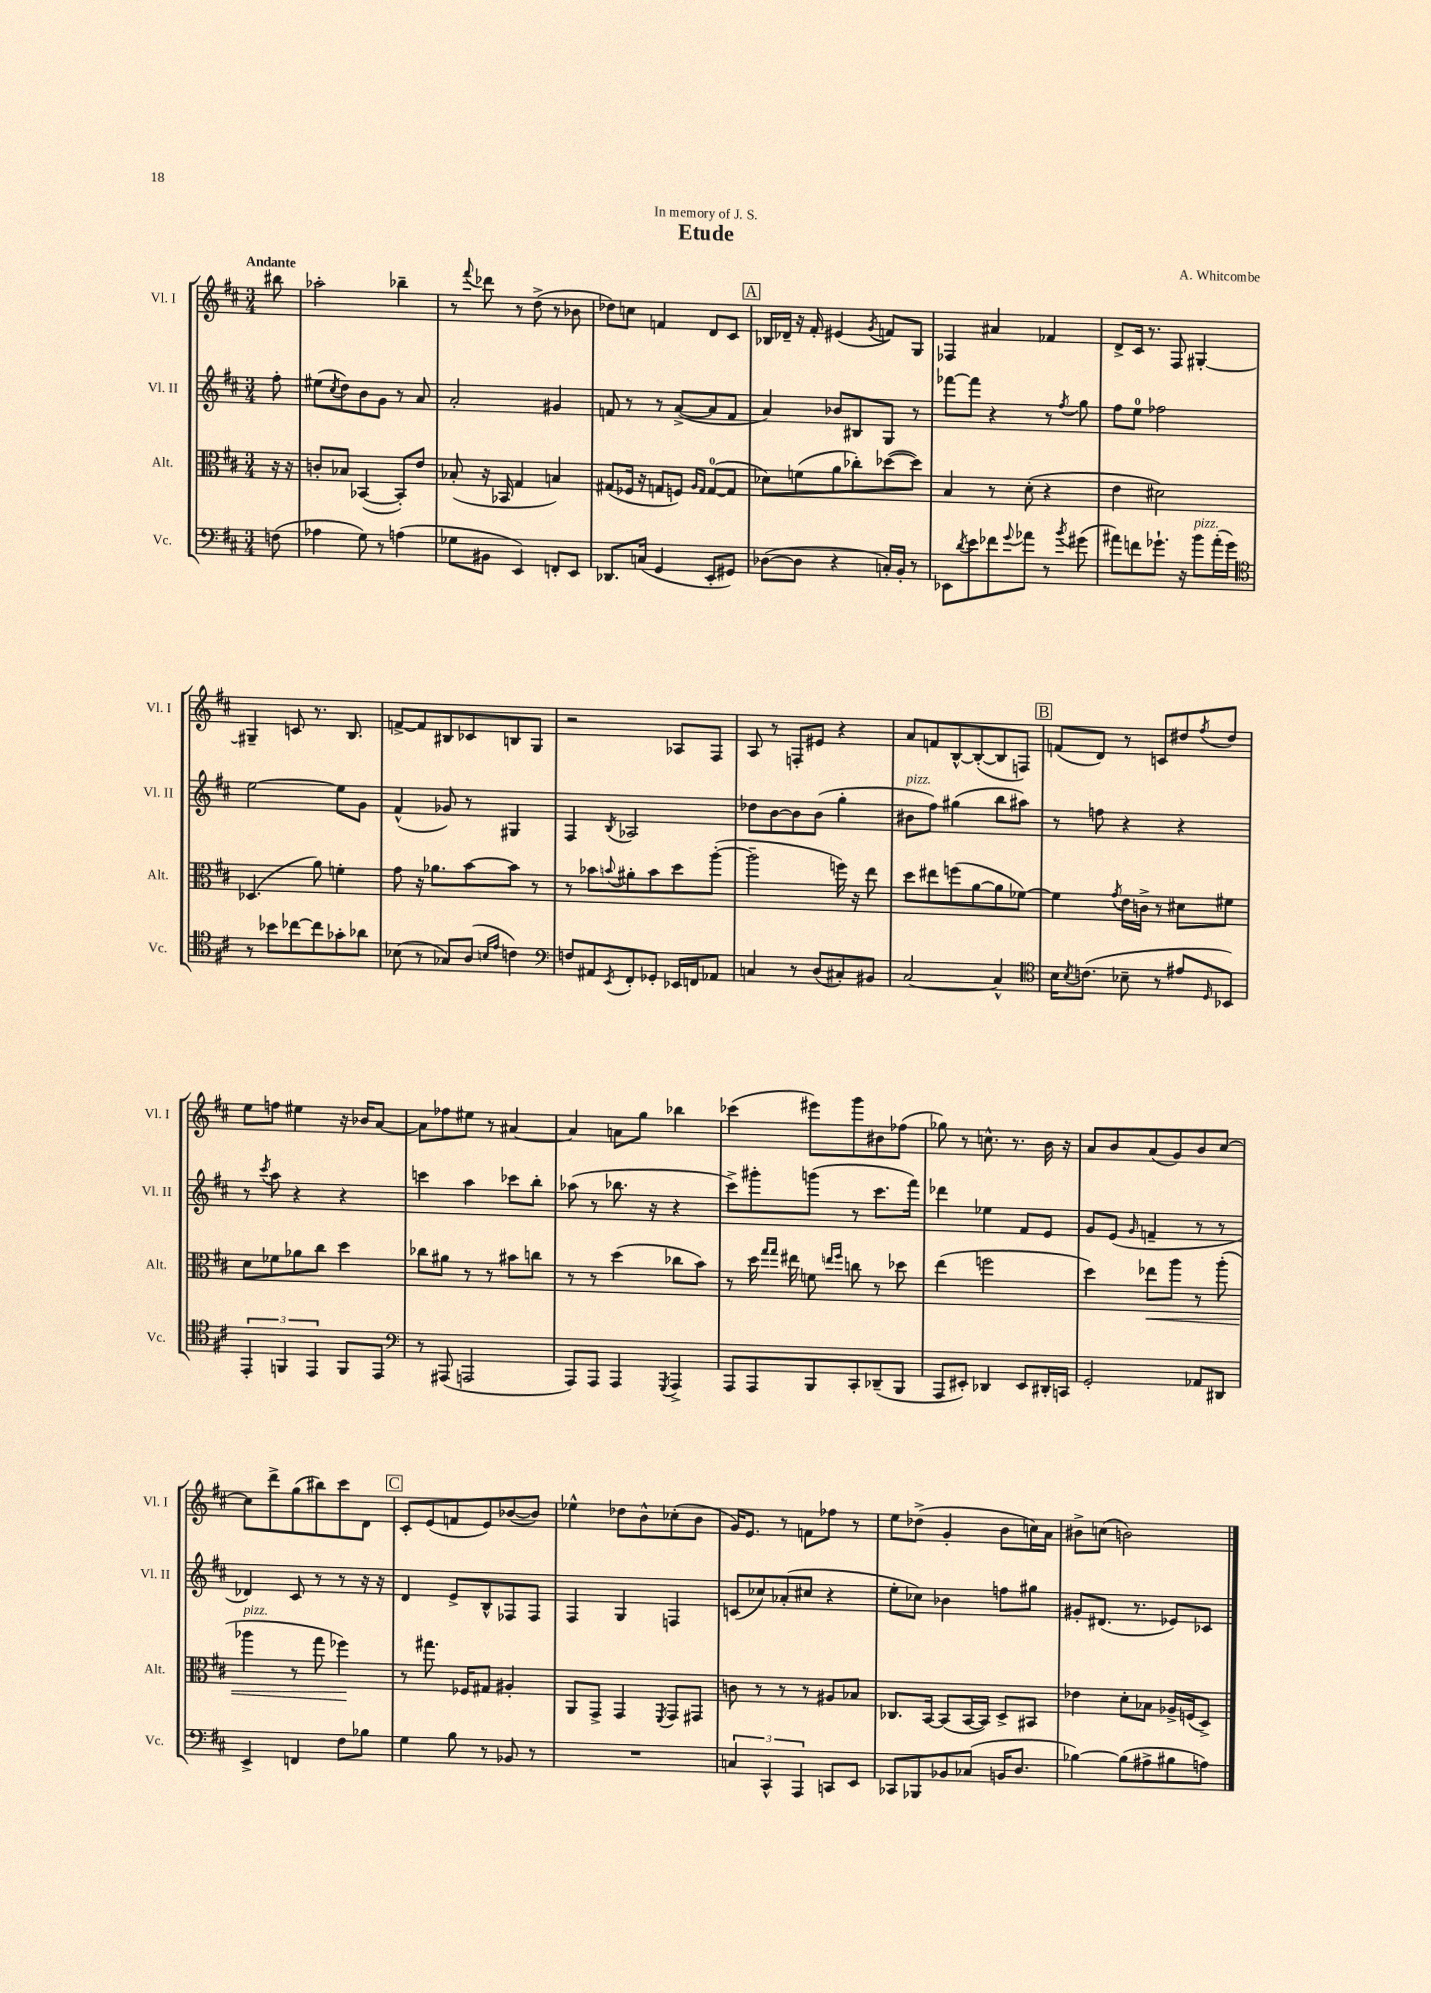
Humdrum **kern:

**kern	**kern	**kern	**kern
*staff4	*staff3	*staff2	*staff1
*clefF4	*clefC3	*clefG2	*clefG2
*k[f#c#]	*k[f#c#]	*k[f#c#]	*k[f#c#]
*M3/4	*M3/4	*M3/4	*M3/4
(8F\	16r	8ff#'\	8bb#\
.	16r	.	.
=	=	=	=
4A-\	8c'/L	(8ee#\L	2aa-'\
.	.	8qcc#/	.
.	8B-/J	8dd\)	.
8G\)	([4BB-/	8b\	.
8r	.	8g\J	.
(4A\	8BB-'/]L)	8r	4bb-~\
.	8e/J	8a/	.
=	=	=	=
8G-\L	(8B-'/	2a'/	8r
.	.	.	8qqfff#/
8BB#\J	16r	.	8ddd-\
.	16BB-/	.	.
4EE/)	4G/	.	8r
.	.	.	(8dd^\
8FF'/L	4B/)	4g#/	8r
8EE/J	.	.	8b-\
=	=	=	=
8.DD-/L	(8G#/L	8f/	8dd-\L)
.	16F-/Jk	8r	8cc\J
(16C/Jk	16r	.	.
4GG/	8G/L	8r	4f/
.	8F/J)	([8a^/L	.
.	16qqA/LL	.	.
.	16qqG/JJ	.	.
8EE'/L	([8G/L	8a/]	8d/L
8GG#/J)	8G/]J	8f/J	8c#/J
=	=	=	=
([8D-\L	8d-\L)	4a/)	16B-/LL
.	.	.	16d-~/JJ
8D-\]J	(8f\	.	16r
.	.	.	16f#'/
4r	8a\	8b-/L	(4e#/
.	8cc-'\)	8B#/	.
.	.	.	8qg/
16C'/LL)	([8dd-\	8G/J	8f/L)
16BB'/JJ	.	.	.
8r	8dd-\]J)	8r	8G/J
=	=	=	=
8EE-\L	4B/	[8fff-\L	4F-/
8qd/	.	.	.
8e\	.	8fff-\]J	.
8f-\	8r	4r	4a#/
8qqg/	.	.	.
8a-\J	(8d'\	.	.
8r	4r	8r	4f-/
8qb/	.	8qff#/	.
(8g#\	.	8gg\	.
=	=	=	=
8a#\L)	4e\	8ff#\L	8d^/L
8f\	.	8ee\J	16c#/Jk
.	.	.	8.r
8.g-`\J	2d#\)	2ff-\	.
.	.	.	8F#/
16r	.	.	.
8b\L	.	.	[4G#'/
(16a#'\L	.	.	.
16g-\JJ)	.	.	.
=	=	=	=
*clefC4	*	*	*
8r	(4.D-/	[2ee\	4G#~/]
8b-\L	.	.	.
[8cc-\	.	.	8c/
8cc-\]	8a\)	.	8.r
8g-'\	4f'\	8ee\]L	.
.	.	.	8.B/
8a-\J	.	8g\J	.
=	=	=	=
(8B-\	8g\	(4f#^^/	[8f^/L
8r	16r	.	8f/]
.	8.a-\L	.	.
8G-/L)	.	8g-/)	8B#/
(8A/J	[8b\	8r	8c-/
16qqB/LL	.	.	.
16qqe/JJ	.	.	.
4c\)	8b\]J	4G#/	8B/
.	8r	.	8G/J
=	=	=	=
*clefF4	*	*	*
8F/L	8r	4F#/	2r
8AA#/	8b-\L	.	.
8qEE/	8qqb/	8qB/	.
8FF#'/	8a#'\	2A-/	.
8GG-'/J	8b\	.	.
16EE-/LL	8dd\	.	8A-/L
16FF/J	.	.	.
8AA-/J	([8aa'\J	.	8F#/J
=	=	=	=
4C/	2aa~\]	8dd-\L	8A/
.	.	[8b\	8r
8r	.	8b\]	8F'/L
(8D/L	.	(8b\J	8e#/J
8C#'/)	16ff\)	4gg'\	4r
.	16r	.	.
8BB#/J	8ee\	.	.
=	=	=	=
[2C#/	8dd\L	8b#\L	8a/L
.	8ee#\	8ff#\J)	8f/
.	(8ff\	(4gg#\	[8B^^/
.	[8a\	.	(8B'/_
4C#^^/]	8a\]	8bb\L	8B/]
.	[8f-\J)	8aa#\J)	8F/J)
=	=	=	=
*clefC4	*	*	*
16B\LK	4f-\]	8r	(8f/L
8qB/	.	.	.
(8.c\J	.	.	.
.	.	8ff\	8d/J)
.	8qg/	.	.
8B-~\	16e\LL	4r	8r
.	16c^\JJ	.	.
8r	8r	.	8c/L
8e#/L	8d#\L	4r	8dd#/
16qqD/	.	.	8qff#/
8BB-/J)	8f#\J	.	8dd#/J
=	=	=	=
6EE'/	8d\L	8r	8ee\L
.	.	8qccc#/	.
.	8f-\	8aa\	8ff\J
6FF/	.	.	.
.	8a-\	4r	4ee#\
6EE/	.	.	.
.	8cc#\J	.	.
8FF/L	4dd\	4r	16r
.	.	.	16b-/LK
8EE/J	.	.	[8a/J
=	=	=	=
*clefF4	*	*	*
8r	8cc-\L	4ccc\	8a\]L
(8AAA#/	8a#\J	.	8ff-\
2AAA/	8r	4aa\	8ee#\J
.	8r	.	8r
.	8b#\L	8ccc-\L	[4a#/
.	8cc\J	8bb'\J	.
=	=	=	=
8AAA/L)	8r	(8aa-\	4a#/]
8AAA/J	8r	8r	.
4AAA/	(4dd\	8.bb-\	8a\L
.	.	.	8gg\J
.	.	16r	.
8qGGG/	.	.	.
4AAA^/	8cc-\L	4r	4bb-\
.	8b\J)	.	.
=	=	=	=
8AAA/L	8r	8ccc#^\L)	(4ccc-\
8AAA/	16dd\	8ggg#'\	.
.	16qqgg/LL	.	.
.	16qqgg/JJ	.	.
.	16ee#\	.	.
8BBB/	8f\	(8ggg\J	8eee#\L)
.	16qqee/LL	.	.
.	16qqff#/JJ	.	.
8CC#'/	8cc\	8r	8ggg\
(8DD-~/	8r	8.ccc#\L	8b#\
8BBB/J	8dd-\	.	(8ff-\J
.	.	16fff#\Jk)	.
=	=	=	=
8AAA/L	(4ee\	4ddd-\	8gg-\)
8EE#'/J)	.	.	8r
4DD-/	2ff\	4ee-\	8.cc^^\
.	.	.	8.r
8EE#/L	.	8f#/L	.
16DD#'/L	.	8e/J	16b\
16CC/JJ	.	.	16r
=	=	=	=
2GG'/	4dd\)	8g/L	8a/L
.	.	(8e/J	8b/
.	.	16qqg/	.
.	8ee-\L	4f~/	(8a/
.	8aa\J	.	8g/)
8AA-/L	8r	8r	8b/
8DD#/J	(8aa'\	8r	[8cc#/J
=	=	=	=
4EE^/	4aa-\	4d-/)	8cc#\]L
.	.	.	8ddd^\
4FF/	8r	8c#/	(8gg\
.	8gg\	8r	8bb#\)
8F#\L	4ff-\)	8r	8ccc#\
8B-\J	.	16r	8d\J
.	.	16r	.
=	=	=	=
4G\	8r	4d/	8c#'/L
.	8.gg#\	.	(8e/
8B\	.	8e^/L	8f/
.	16F-/LK	.	.
8r	8G#/J	8B^^/	8e/)
8BB-/	4A#'/	8F-/	([8b-/
8r	.	8F-/J	8b-/]J)
=	=	=	=
2.r	8AA/L	4F#/	4ee-^^\
.	8GG^/J	.	.
.	4GG/	4G/	8dd-\L
.	.	.	8b^^\
.	8qFF#/	.	.
.	8GG/L	4F/	(8cc-'\
.	8GG#/J	.	8b\J
=	=	=	=
6C/	8c\	(8c/L	16g/LK)
.	.	.	8.e/J
.	8r	8cc-/)	.
6CC#^^/	.	.	.
.	8r	(8a-'/	8r
6AAA/	.	.	.
.	8r	8cc#/J	8f\L
8CC/L	8A#/L	4r	8ff-\J
8EE/J	8B-/J	.	8r
=	=	=	=
8CC-/L	8.C-/L	8ee'\L	8ee\L
8BBB-/	.	8cc-\J)	(8dd-^\J
.	[16BB/Jk	.	.
8BB-/	(8BB/]L	4b-\	4g'/
(8C-/J	[16BB/L	.	.
.	16BB/]JJ)	.	.
16BB/LK	8D^/L	8ff\L	8b\L
8.D/J	.	.	.
.	8BB#/J	8gg#\J	16cc\L)
.	.	.	16a\JJ
=	=	=	=
[4B-\)	4e-\	8g#'/L	8b#^\L
.	.	(8.d#/J	(8cc\J
(8B-\]L	8d'\L	.	2b\)
.	.	8.r	.
8A#^\	8B-\J	.	.
8B#\	16A-^/LL	8e-/L)	.
.	(16F/J	.	.
8A\J)	8D^/J)	8c-/J	.
==	==	==	==
*-	*-	*-	*-
